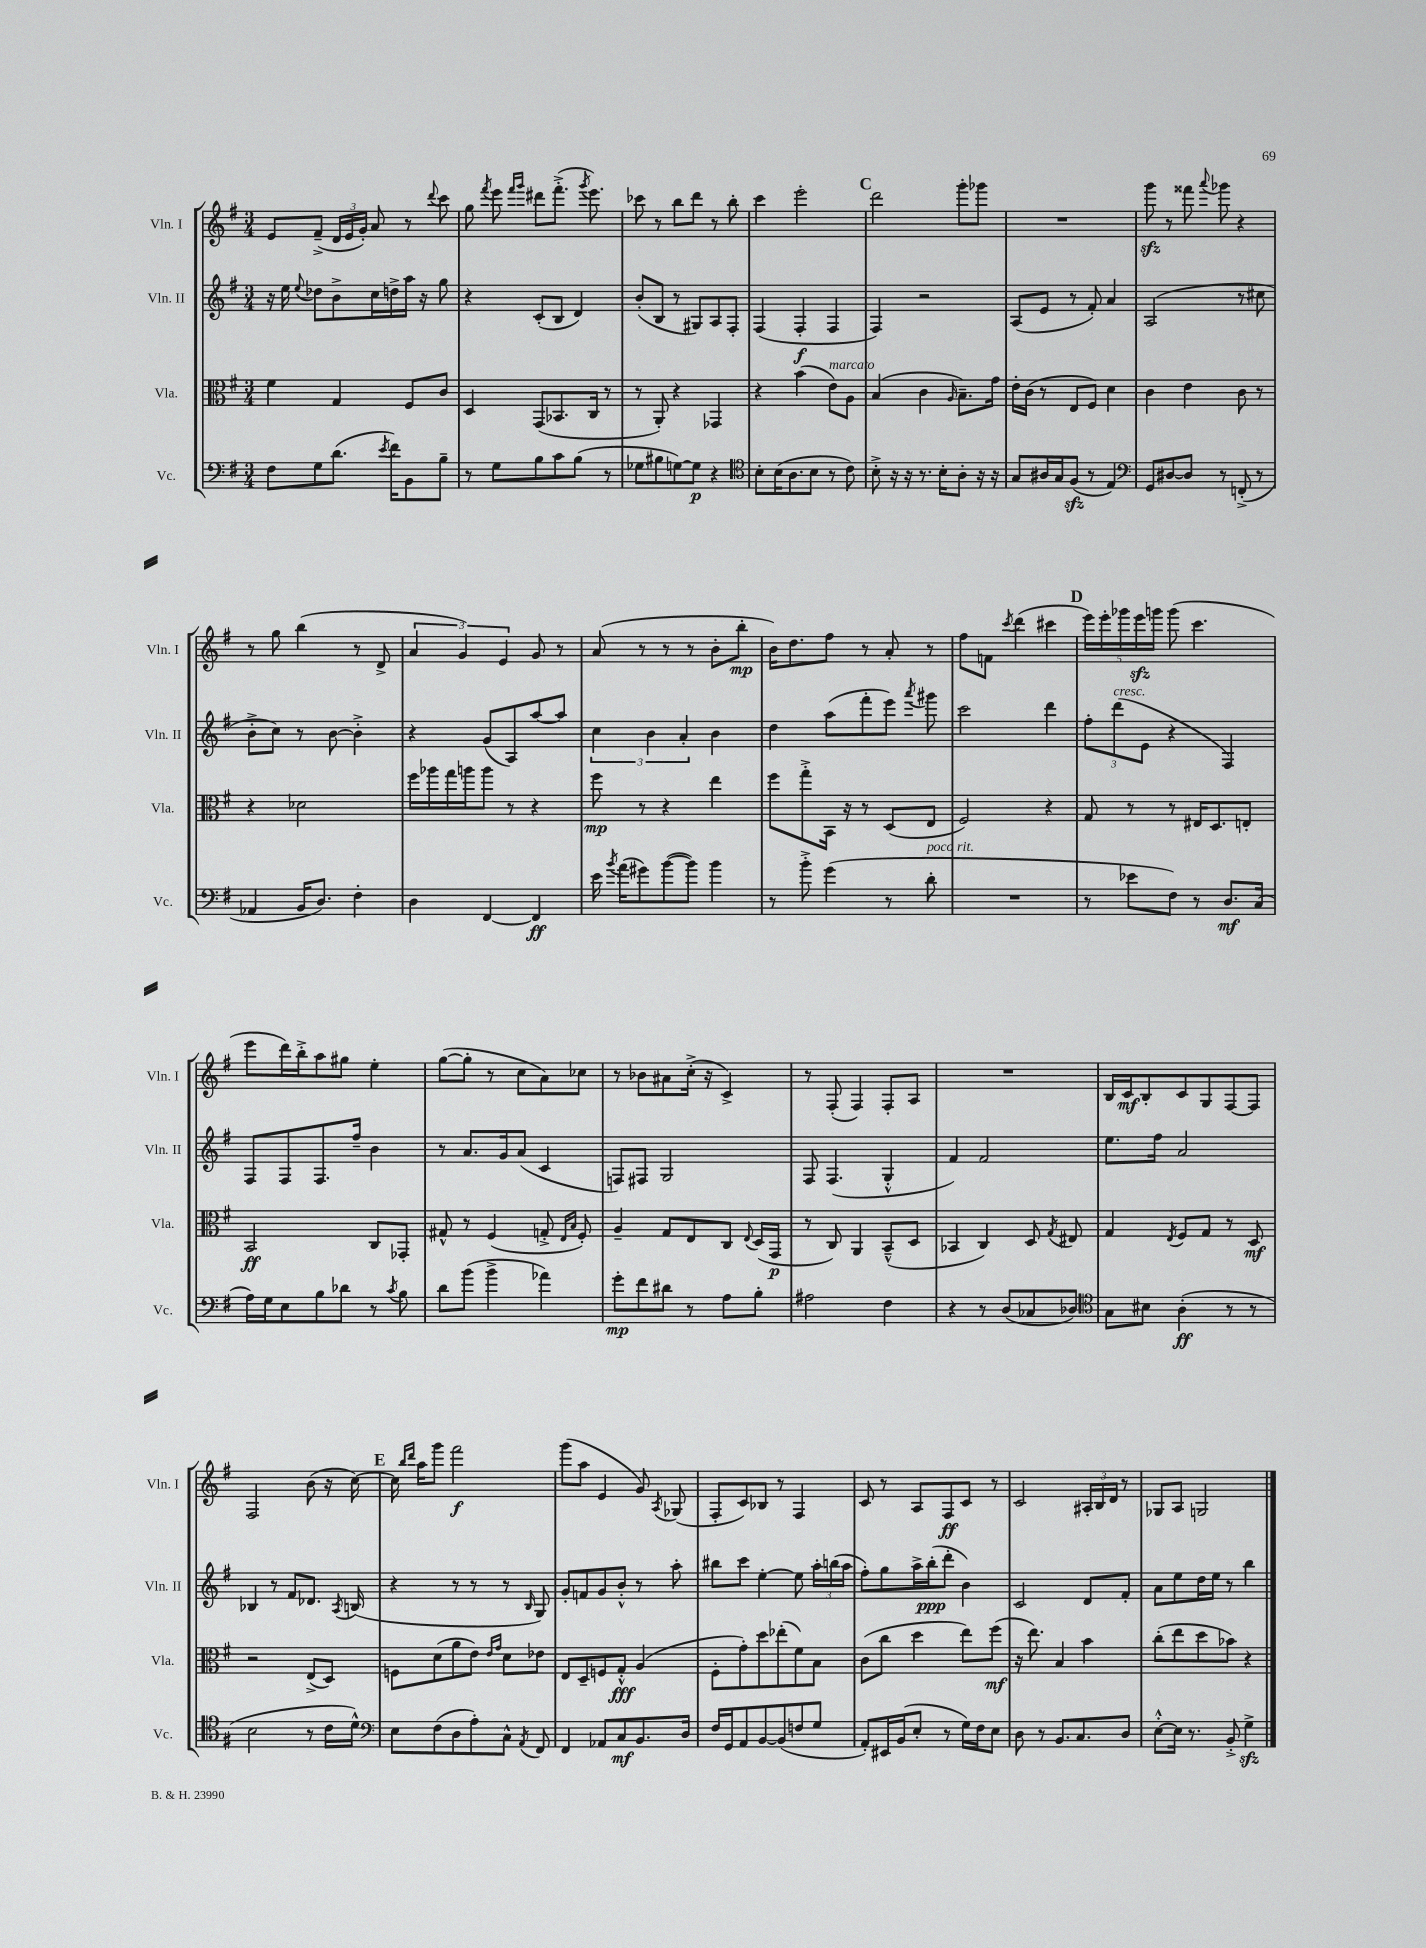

**kern	**dynam	**kern	**dynam	**kern	**dynam	**kern	**dynam
*part4	*part4	*part3	*part3	*part2	*part2	*part1	*part1
*staff4	*staff4	*staff3	*staff3	*staff2	*staff2	*staff1	*staff1
*I"Vc.	*	*I"Vla.	*	*I"Vln. II	*	*I"Vln. I	*
*I'Vc.	*	*I'Vla.	*	*I'Vln. II	*	*I'Vln. I	*
*clefF4	*	*clefC3	*	*clefG2	*	*clefG2	*
*k[f#]	*	*k[f#]	*	*k[f#]	*	*k[f#]	*
*M3/4	*	*M3/4	*	*M3/4	*	*M3/4	*
=58	=58	=58	=58	=58	=58	=58	=58
8F#\L	.	4f#\	.	16r	.	8e/L	.
.	.	.	.	16ee\	.	.	.
.	.	.	.	8qqee/	.	.	.
8G\	.	.	.	8dd-X\L	.	(8f#~^/J	.
(8.d\J	.	4G/	.	8b^\	.	24d/LL	.
.	.	.	.	.	.	24e/	.
.	.	.	.	.	.	24g'/JJ)	.
.	.	.	.	16cc\L	.	8a/	.
8qe/	.	.	.	.	.	.	.
16f#\KL)	.	.	.	16ddn^\	.	.	.
8BB\	.	8F#/L	.	16aa\JJ	.	8r	.
.	.	.	.	16r	.	.	.
.	.	.	.	.	.	8qqddd/	.
8B~\J	.	8c/J	.	8gg\	.	8ccc\	.
=59	=59	=59	=59	=59	=59	=59	=59
8r	.	4D/	.	4r	.	8gg\	.
.	.	.	.	.	.	8qfff#/	.
8G\L	.	.	.	.	.	8eee\	.
.	.	.	.	.	.	16qqfff#/LL	.
.	.	.	.	.	.	16qqggg/JJ	.
8B\	.	(8GG/L	.	(8c'/L	.	8ddd#X\L	.
8c\	.	8.BB-X/	.	8B/J	.	(8.fff#'^\J	.
(8B\J	.	.	.	4d/)	.	.	.
.	.	.	.	.	.	8qggg/	.
.	.	16C/Jk	.	.	.	8.eee\)	.
8r	.	8r	.	.	.	.	.
=60	=60	=60	=60	=60	=60	=60	=60
8G-X\L	.	8r	.	(8b'/L	.	8ccc-X\	.
8B#X\	.	8AA'/)	.	8B/J	.	8r	.
[8Gn\)	.	4r	.	8r	.	8bb\L	.
8G\J]	p	.	.	8G#X/L)	.	8ddd\J	.
4r	.	4GG-X/	.	8A/	.	8r	.
.	.	.	.	8F#'/J	.	8bb'\	.
=61	=61	=61	=61	=61	=61	=61	=61
*clefC4	*	*	*	*	*	*	*
8B'\L	.	4r	.	(4F#/	.	4ccc\	.
(16B\K	.	.	.	.	.	.	.
8.A\	.	.	.	.	.	.	.
.	.	(4b\	.	4F#'/	f	2eee'\	.
8B\J	.	.	.	.	.	.	.
!	!	!LO:TX:a:i:t=marcato	!	!	!	!	!
8r	.	8e\L)	.	4F#/	.	.	.
8c\)	.	8A\J	.	.	.	.	.
!!LO:REH:place=s1:t=C
=62	=62	=62	=62	=62	=62	=62	=62
8B'^\	.	(4B/	.	4F#/)	.	2ddd\	.
16r	.	.	.	.	.	.	.
16r	.	.	.	.	.	.	.
8.r	.	4c\	.	2r	.	.	.
16B'\KL	.	.	.	.	.	.	.
.	.	16qqA/	.	.	.	.	.
8A'\J	.	8.B~\L)	.	.	.	8ggg'\L	.
16r	.	.	.	.	.	8ggg-X\J	.
16r	.	16g\Jk	.	.	.	.	.
=63	=63	=63	=63	=63	=63	=63	=63
8G/L	.	16e'\LL	.	(8A/L	.	2.r	.
.	.	(16c\JJ	.	.	.	.	.
16A#X/L	.	8r	.	8e/J	.	.	.
16G/J	.	.	.	.	.	.	.
(8F#zz/J	.	8E/L	.	8r	.	.	.
8r	.	8F#/J)	.	8f#'/)	.	.	.
4E/)	.	4d\	.	4a/	.	.	.
=64	=64	=64	=64	=64	=64	=64	=64
*clefF4	*	*	*	*	*	*	*
8GG/L	.	4c\	.	(2A/	.	8gggzz\	.
[8D#X/	.	.	.	.	.	8r	.
8D#/J]	.	4e\	.	.	.	8fff##X\	.
.	.	.	.	.	.	8qqaaa/	.
8r	.	.	.	.	.	8ggg-X\	.
(8FFn'^/	.	8c\	.	8r	.	4r	.
8r	.	8r	.	8cc#X\	.	.	.
!!LO:LB:g=z
=65	=65	=65	=65	=65	=65	=65	=65
4AA-X/	.	4r	.	8b'^\L	.	8r	.
.	.	.	.	8cc\J)	.	8gg\	.
16BB/KL	.	2d-X\	.	8r	.	(4bb\	.
8.D/J)	.	.	.	.	.	.	.
.	.	.	.	[8b\	.	.	.
4F#'\	.	.	.	4b'^\]	.	8r	.
.	.	.	.	.	.	8d^/	.
=66	=66	=66	=66	=66	=66	=66	=66
4D\	.	16ff#\LL	.	4r	.	6a/	.
.	.	16aa-X\	.	.	.	.	.
.	.	16gg\	.	.	.	.	.
.	.	.	.	.	.	6g/)	.
.	.	16aan\J	.	.	.	.	.
[4FF#/	.	8aa\J	.	(8g/L	.	.	.
.	.	.	.	.	.	6e/	.
.	.	8r	.	8A/)	.	.	.
4FF#/]	ff	4r	.	[8aa/	.	8g/	.
.	.	.	.	8aa/J]	.	8r	.
=67	=67	=67	=67	=67	=67	=67	=67
16e\	.	8ff#\	mp	6cc\	.	(8a/	.
8qb/	.	.	.	.	.	.	.
(16a\KL	.	.	.	.	.	.	.
8g#X\)	.	8r	.	.	.	8r	.
.	.	.	.	6b\	.	.	.
([8b\	.	4r	.	.	.	8r	.
.	.	.	.	6a'/	.	.	.
8b\J])	.	.	.	.	.	8r	.
4b\	.	4ee\	.	4b\	.	8b'\L	.
.	.	.	.	.	.	8bb'\J	mp
=68	=68	=68	=68	=68	=68	=68	=68
8r	.	8ff#\L	.	4dd\	.	16b\KL)	.
.	.	.	.	.	.	8.dd\	.
8b'^\	.	8gg'^\	.	.	.	.	.
(4g\	.	16BB\Jk	.	(8aa\L	.	8ff#\J	.
.	.	16r	.	.	.	.	.
.	.	8r	.	8fff#'\	.	8r	.
8r	.	(8D/L	.	8eee\J)	.	8a'/	.
.	.	.	.	8qaaa/	.	.	.
!LO:TX:a:i:t=poco rit.	!	!	!	!	!	!	!
8d'\	.	8E/J	.	8ggg#X\	.	8r	.
=69	=69	=69	=69	=69	=69	=69	=69
2.r	.	2F#/)	.	2ccc\	.	8ff#\L	.
.	.	.	.	.	.	8fn\J	.
.	.	.	.	.	.	8qccc/	.
.	.	.	.	.	.	(4ddd\	.
.	.	4r	.	4ddd\	.	4ccc#X\	.
!!LO:REH:place=s1:t=D
=70	=70	=70	=70	=70	=70	=70	=70
8r	.	8G/	.	12ff#'\L	.	20eee\LL)	.
.	.	.	.	.	.	20eee'\	.
!	!	!	!	!LO:TX:a:i:t=cresc.	!	!	!
.	.	.	.	(12ddd\	.	.	.
.	.	.	.	.	.	20ggg-X\	.
8e-X\L	.	8r	.	.	.	.	.
.	.	.	.	.	.	20eeezz\	.
.	.	.	.	12e\J	.	.	.
.	.	.	.	.	.	20gggn\JJ	.
8F#\J)	.	8r	.	4r	.	(8ggg\	.
8r	.	16E#X/KL	.	.	.	4.ccc\	.
.	.	8.D/	.	.	.	.	.
8.D/L	mf	.	.	4F#/)	.	.	.
.	.	8En'/J	.	.	.	.	.
(16C/Jk	.	.	.	.	.	.	.
!!LO:LB:g=z
=71	=71	=71	=71	=71	=71	=71	=71
16A\LL)	.	2BB/	ff	8F#/L	.	8eee\L	.
16G\J	.	.	.	.	.	.	.
8E\	.	.	.	8F#/	.	16ddd\L)	.
.	.	.	.	.	.	16bb'^\J	.
8B\	.	.	.	8.F#/	.	8aa\	.
8d-X\J	.	.	.	.	.	8gg#X\J	.
.	.	.	.	16ff#~/Jk	.	.	.
8r	.	8C/L	.	4b\	.	4ee'\	.
8qc/	.	.	.	.	.	.	.
8B\	.	8GG-X'/J	.	.	.	.	.
=72	=72	=72	=72	=72	=72	=72	=72
8d\L	.	8G#X^^/	.	8r	.	([8gg\L	.
(8b\J	.	8r	.	8.a/L	.	8gg'\J]	.
4b^\	.	(4F#/	.	.	.	8r	.
.	.	.	.	16g/k	.	.	.
.	.	.	.	(8a/J	.	8cc\L	.
4a-X\)	.	8Gn'^/	.	4c/	.	8a\)	.
.	.	16qqE/LL	.	.	.	.	.
.	.	16qqB/JJ	.	.	.	.	.
.	.	8F#'/)	.	.	.	8cc-X\J	.
=73	=73	=73	=73	=73	=73	=73	=73
8g'\L	mp	4A~/	.	8Fn/L)	.	8r	.
8f#\	.	.	.	8F#X/J	.	8b-X\L	.
8d#X\J	.	8G/L	.	2G/	.	8a#X\	.
8r	.	8E/	.	.	.	(16cc'^\Jk	.
.	.	.	.	.	.	16r	.
8A\L	.	8C/J	.	.	.	4c^/)	.
.	.	8qqE/	.	.	.	.	.
8B'\J	.	(16D/LL	.	.	.	.	.
.	.	16GG/JJ	p	.	.	.	.
=74	=74	=74	=74	=74	=74	=74	=74
2A#X\	.	8r	.	8F#/	.	8r	.
.	.	8C/)	.	(4.F#/	.	(8F#'/	.
.	.	4AA/	.	.	.	4F#/)	.
4F#\	.	(8BB~^^/L	.	4G'^^/	.	8F#'/L	.
.	.	8D/J	.	.	.	8A/J	.
=75	=75	=75	=75	=75	=75	=75	=75
4r	.	4BB-X/	.	4f#/)	.	2.r	.
8r	.	4C/)	.	2f#/	.	.	.
(8D/L	.	.	.	.	.	.	.
8C-X/	.	8D/	.	.	.	.	.
.	.	8qG/	.	.	.	.	.
8D-X/J)	.	8E#X/	.	.	.	.	.
=76	=76	=76	=76	=76	=76	=76	=76
*clefC4	*	*	*	*	*	*	*
8G\L	.	4G/	.	8.ee\L	.	16B/LL	.
.	.	.	.	.	.	16c/J	mf
8B#X\J	.	.	.	.	.	8B'/	.
.	.	.	.	16ff#\Jk	.	.	.
.	.	8qE/	.	.	.	.	.
(4A'\	ff	8F#/L	.	2a/	.	8c/	.
.	.	8G/J	.	.	.	8G/	.
8r	.	8r	.	.	.	[8F#/	.
8r	.	8D/	mf	.	.	8F#/J]	.
!!LO:LB:g=z
=77	=77	=77	=77	=77	=77	=77	=77
2B\	.	2r	.	4B-X/	.	2F#/	.
.	.	.	.	8r	.	.	.
.	.	.	.	8f#/L	.	.	.
8r	.	(8E^/L	.	8.d-X/J	.	(8b\	.
16c\LL	.	8D/J)	.	.	.	16r	.
.	.	.	.	8qA/	.	.	.
16d^^\JJ)	.	.	.	(16Bn/	.	[16cc\)	.
!!LO:REH:place=s1:t=E
=78	=78	=78	=78	=78	=78	=78	=78
*clefF4	*	*	*	*	*	*	*
8E\L	.	8Fn\L	.	4r	.	16cc\]	.
.	.	.	.	.	.	16qqbb/LL	.
.	.	.	.	.	.	16qqddd/JJ	.
.	.	.	.	.	.	16aa\KL	.
(8F#\	.	(8d\	.	.	.	8ggg\J	.
8D\	.	8a\	.	8r	.	2fff#\	f
8A'\)	.	8e\J)	.	8r	.	.	.
.	.	16qqe/LL	.	.	.	.	.
.	.	16qqg/JJ	.	.	.	.	.
8C^^\J	.	8d\L	.	8r	.	.	.
8qAA/	.	.	.	16qqB/	.	.	.
8FF#/	.	8e-X\J	.	8G/)	.	.	.
=79	=79	=79	=79	=79	=79	=79	=79
4FF#/	.	8E/L	.	8g'/L	.	(8ggg\L	.
.	.	8D~/	.	8fn/	.	8aa\J	.
8AA-X/L	.	8Fn/	.	8g/	.	4e/	.
8C/	mf	8G'^^/J	fff	8b'^^/J	.	.	.
8.BB/	.	(4A/	.	8r	.	8g/)	.
.	.	.	.	.	.	8qA/	.
.	.	.	.	8aa'\	.	(8G-X/	.
16D/Jk	.	.	.	.	.	.	.
=80	=80	=80	=80	=80	=80	=80	=80
16F#/LL	.	8F#'\L	.	8bb#X\L	.	8F#'/L	.
16GG/J	.	.	.	.	.	.	.
8AA/	.	8g'\)	.	8ccc\J	.	8c/)	.
[8BB/	.	8dd\	.	[4ee'\	.	8B-X/J	.
(8BB/]	.	(8ee-X'\	.	.	.	8r	.
8Fn/	.	8f#\)	.	8ee\]	.	4F#/	.
8G/J	.	8B\J	.	24aa'\LL	.	.	.
.	.	.	.	(24bbn\	.	.	.
.	.	.	.	24aa\JJ	.	.	.
=81	=81	=81	=81	=81	=81	=81	=81
8AA'/L)	.	(8c\L	.	8ff#'\L)	.	8c/	.
16EE#X/L	.	8cc\J	.	8gg\	.	8r	.
(16BB/J	.	.	.	.	.	.	.
8E'/J	.	4dd\	.	16aa^\L	.	8A/L	.
.	.	.	.	(16bb'\J	ppp	.	.
8r	.	.	.	8ddd'\J	.	8F#/	ff
16G\LL)	.	8ee\L)	.	4b\)	.	8c/J	.
16F#\J	.	.	.	.	.	.	.
8E\J	.	(8ff#\J	mf	.	.	8r	.
=82	=82	=82	=82	=82	=82	=82	=82
8D\	.	16r	.	2c/	.	2c/	.
.	.	8.ee\)	.	.	.	.	.
8r	.	.	.	.	.	.	.
8.BB/L	.	4B/	.	.	.	.	.
8.C/	.	.	.	.	.	.	.
.	.	4b\	.	8d/L	.	24A#X'/LL	.
.	.	.	.	.	.	24B/	.
.	.	.	.	.	.	24d/JJ	.
8D/J	.	.	.	8f#'/J	.	8r	.
=83	=83	=83	=83	=83	=83	=83	=83
[8E'^^\L	.	(8cc'\L	.	8a\L	.	8G-X/L	.
16E\Jk]	.	8ee\	.	8ee\	.	8A/J	.
8.r	.	.	.	.	.	.	.
.	.	8dd\	.	16dd\L	.	2Gn/	.
.	.	.	.	16ee\JJ	.	.	.
8BB'^/	.	8b-X\J)	.	8r	.	.	.
4Gzz^\	.	4r	.	4bb\	.	.	.
==	==	==	==	==	==	==	==
*-	*-	*-	*-	*-	*-	*-	*-
